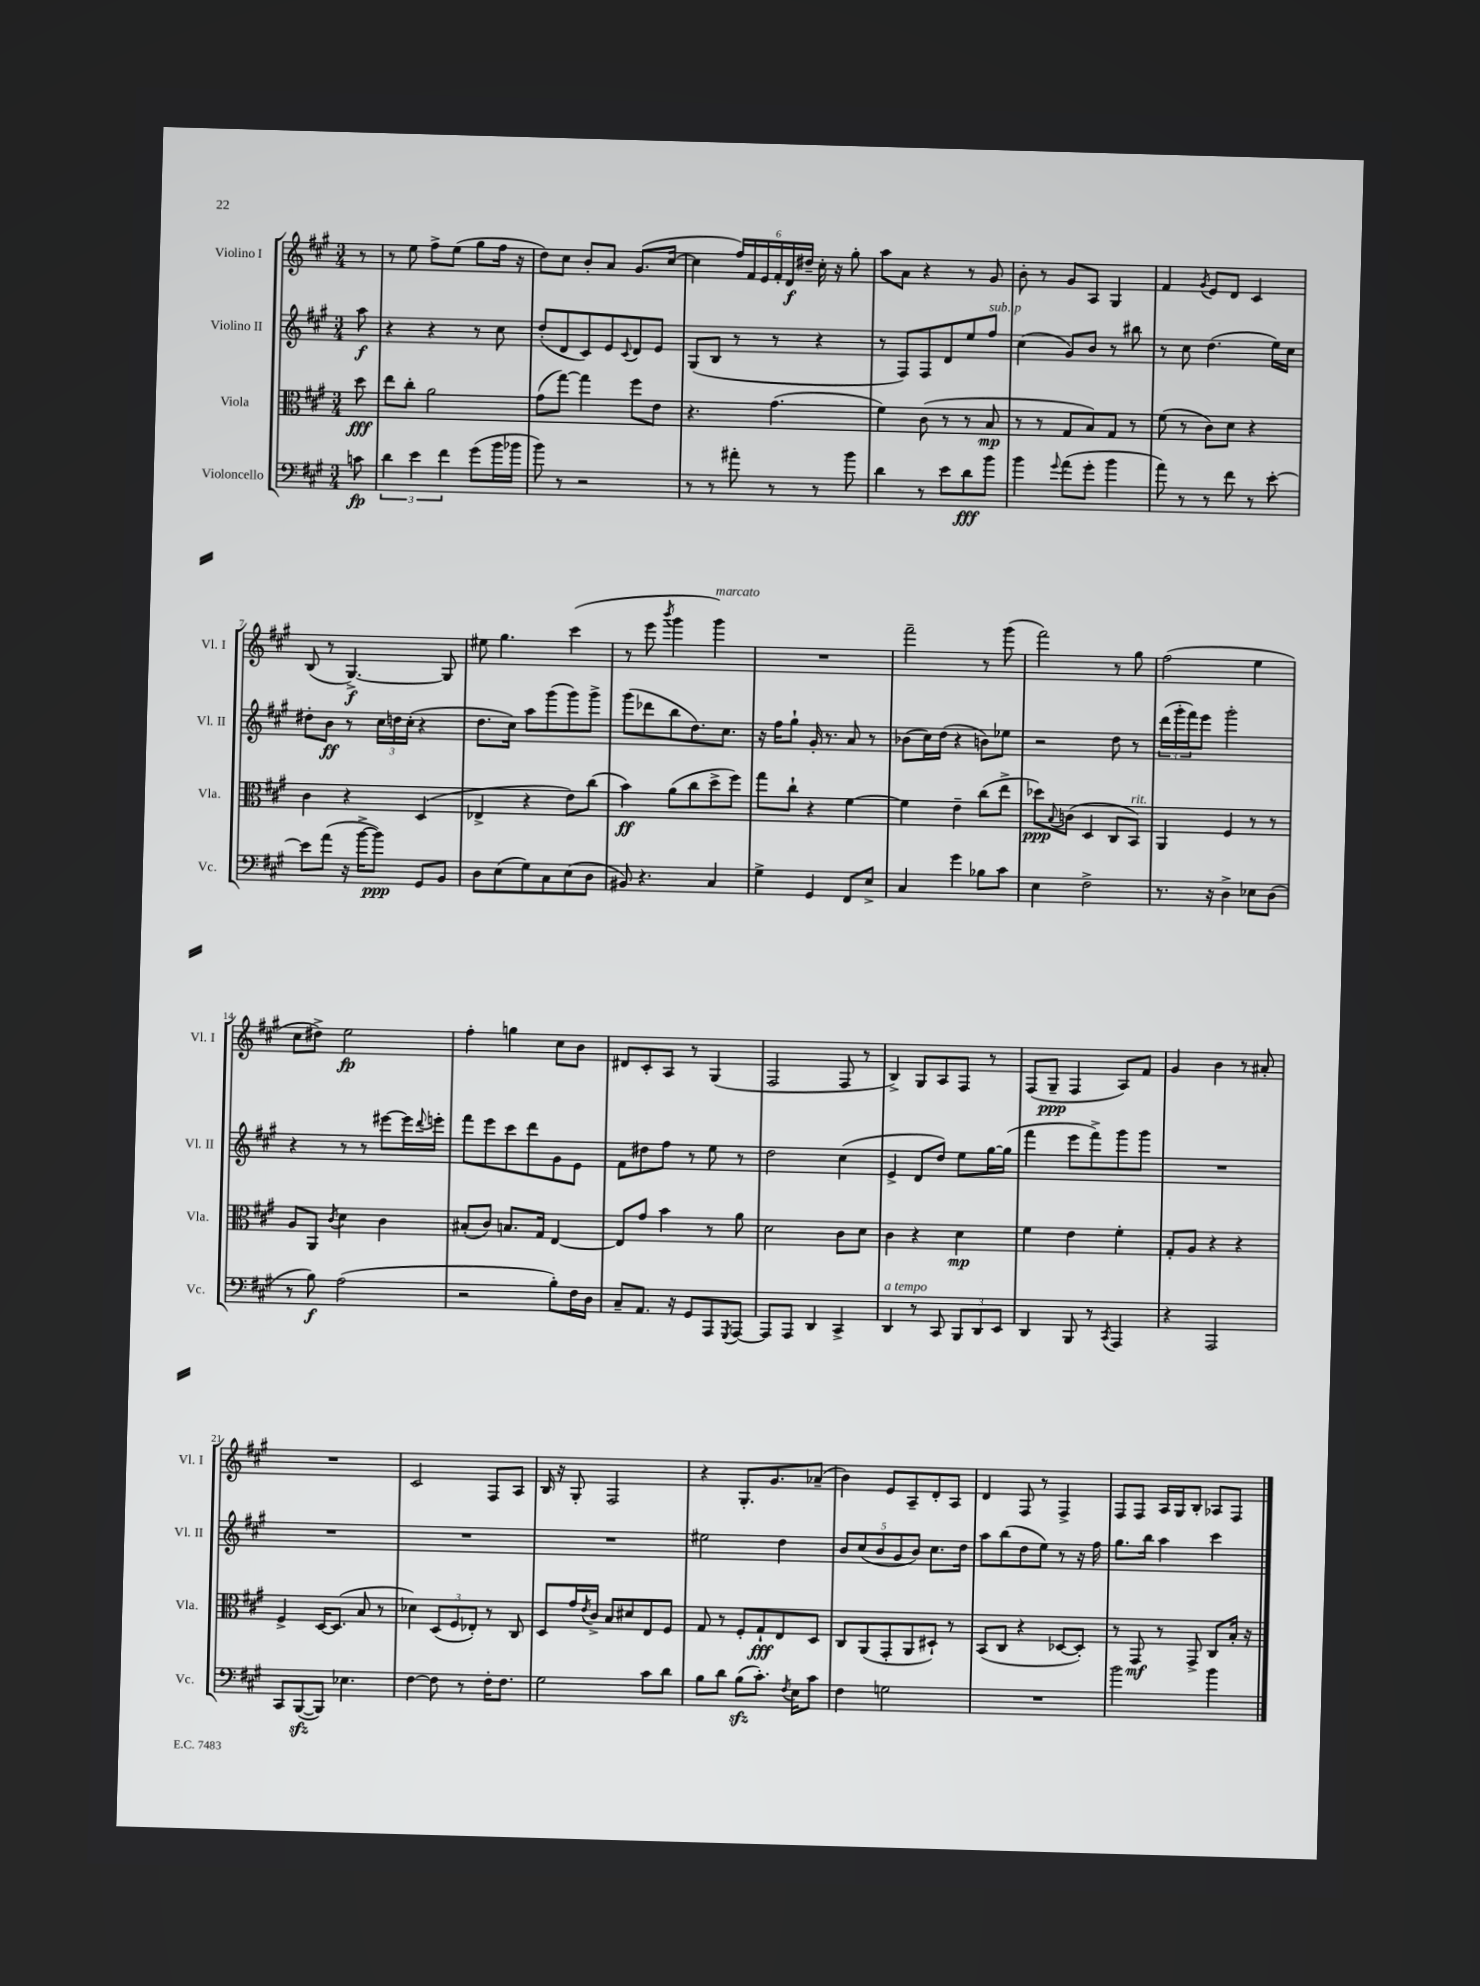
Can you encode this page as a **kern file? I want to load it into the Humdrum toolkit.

**kern	**kern	**kern	**kern
*staff4	*staff3	*staff2	*staff1
*clefF4	*clefC3	*clefG2	*clefG2
*k[f#c#g#]	*k[f#c#g#]	*k[f#c#g#]	*k[f#c#g#]
*M3/4	*M3/4	*M3/4	*M3/4
8c	8dd	8aa	8r
=	=	=	=
6d	8ee	4r	8r
.	8cc#'	.	8ee
6e	.	.	.
.	2a	4r	8ff#^
6f#	.	.	.
.	.	.	(8ee
(8g#	.	8r	8gg#
16b	.	8cc#	16ff#
16b-	.	.	16r
=	=	=	=
8b)	(8g#	(8dd'	8dd)
8r	[8gg#)	8d	8cc#
2r	4gg#]	8c#)	8b'
.	.	8e	8a
.	.	8qqc#	.
.	8ff#	8d	(8.g#
.	8e	8e	.
.	.	.	[16cc#
=	=	=	=
8r	4.r	(8G#	4cc#]
8r	.	8B	.
8a#'	.	8r	24ff#)
.	.	.	24f#
.	.	.	24e
8r	(4.g#	8r	24f#'
.	.	.	24d
.	.	.	24dd#~
8r	.	4r	16cc#'
.	.	.	16r
8b	.	.	8gg#'
=	=	=	=
4d	4f#)	8r	8aa
.	.	8F#)	8a
8r	(8c#	8F#	4r
8e	8r	8d	.
8d	8r	8ee	8r
8b	8B	8ff#	8g#
=	=	=	=
4b	8r	(4cc#	8b'
.	8r	.	8r
8qqg#	.	.	.
(8a	8G#	8g#)	8g#
8g#'	8B)	8b	8A
4b	8G#	8r	4G#
.	8r	8bb#	.
=	=	=	=
8a)	(8f#	8r	4f#
8r	8r	8cc#	.
.	.	.	8qg#
8r	8c#)	(4.dd	8e
8f#	8d	.	8d
8r	4r	.	4c#
[8e'	.	16ee)	.
.	.	16cc#	.
=	=	=	=
8e]	4c#	8dd#'	(8B
(8a	.	8b	8r
16r	4r	8r	[4.G#^)
[16b^	.	.	.
8b])	.	24cc#	.
.	.	24dd	.
.	.	(24cc#'	.
8GG#	(4D	4r	.
8BB	.	.	8G#]
=	=	=	=
8D	4E-^	8.dd	8ee#
(8E	.	.	4.gg#
.	.	16cc#)	.
8G#)	4r	8aa	.
8C#	.	(8ggg#	.
(8E	8e)	8ggg#)	(4ccc#
8D	(8cc#	8ggg#^	.
=	=	=	=
8BB#)	4b)	(8ggg#	8r
4.r	.	8ddd-	8eee
.	.	.	8qbbb
.	(8a	8bb	4ggg#
.	8cc#	8.dd)	.
4C#	8dd^	.	4ggg#)
.	.	8.cc#	.
.	8ff#)	.	.
=	=	=	=
4G#^	8gg#	16r	2.r
.	.	16ff#	.
.	8cc#`	8gg#`	.
4GG#	4r	16g#'	.
.	.	8.r	.
8FF#	[4f#	8a	.
8E^	.	8r	.
=	=	=	=
4C#	4f#]	(8b-	2fff#~
.	.	16cc#)	.
.	.	(16dd	.
4g#	4e~	4r	.
8B-	(8cc#	8b)	8r
8c#	8ee^	8ee-	(8ggg#
=	=	=	=
4E	8dd-)	2r	2fff#)
.	8qqB	.	.
.	(8c	.	.
2F#^	4D	.	.
.	8C#	8dd	8r
.	8BB)	8r	8gg#
=	=	=	=
8.r	4AA	(24ddd	(2ff#
.	.	24ggg#'	.
.	.	24fff#)	.
.	.	8eee	.
16r	.	.	.
4D^	4F#	2ggg#'	.
8E-	8r	.	4ee
(8D	8r	.	.
=	=	=	=
8r	8A	4r	8cc#
8B)	8AA	.	8dd#^)
.	8qc#	.	.
(2A	4d	8r	2ee
.	.	8r	.
.	4c#	[8eee#	.
.	.	16eee#]	.
.	.	8qqddd	.
.	.	16eee'	.
=	=	=	=
2r	(8B#'	8fff#	4ff#'
.	8c#)	8eee	.
.	8.B	8ccc#	4gg
.	.	8ddd	.
.	16G#	.	.
8B')	[4E	8g#	8cc#
16F#	.	8e	8b
16D	.	.	.
=	=	=	=
8C#~	8E]	8f#	8d#
8.AA	8g#	8dd#	8c#'
.	4b	8ff#	8A
16r	.	.	.
8GG#	.	8r	8r
8AAA	8r	8ee	(4G#
8qGGG#	.	.	.
[8AAA	8a	8r	.
=	=	=	=
8AAA]	2d	2dd	2F#
8AAA	.	.	.
4DD	.	.	.
4CC#^	8c#	(4cc#	8F#
.	8d	.	8r
=	=	=	=
4DD	4c#	4e^	4B^)
8r	4r	8d	8G#
8CC#	.	8dd)	8A
12BBB	4d	8ee	8F#
12DD	.	.	.
.	.	[16gg#	8r
12EE	.	.	.
.	.	(16gg#]	.
=	=	=	=
4DD	4f#	4fff#	(8F#
.	.	.	8G#~
8BBB	4e	8eee	4F#
8r	.	8fff#^)	.
8qCC#	.	.	.
4AAA	4f#'	8ggg#	8A)
.	.	8ggg#	8f#
=	=	=	=
4r	8G#'	2.r	4g#
.	8A	.	.
2AAA	4r	.	4b
.	4r	.	8r
.	.	.	8a#'
=	=	=	=
8CC#	4F#^	2.r	2.r
([8BBB	.	.	.
8BBB])	[16D	.	.
.	(8.D]	.	.
4.E-	.	.	.
.	8B	.	.
.	8r	.	.
=	=	=	=
[4F#	4d-)	2.r	2c#
8F#]	(12D	.	.
.	12F#	.	.
8r	.	.	.
.	12E-')	.	.
16F#'	8r	.	8F#
8.F#	.	.	.
.	8C#	.	8A
=	=	=	=
2G#	8D	2.r	16B
.	.	.	16r
.	16g#	.	8G#'
.	8qe	.	.
.	16c#^	.	.
.	8B	.	2F#
.	8d#	.	.
8c#	8E	.	.
8d	8F#	.	.
=	=	=	=
8B	8G#	2ee#	4r
8d	8r	.	.
(8B	8F#'	.	8.G#'
8.c#')	8G#`	.	.
.	.	.	8.g#
.	8E	4dd	.
8qF#	.	.	.
16E	.	.	.
8c#	8D	.	(8a-~
=	=	=	=
4F#	8C#	10b	4b)
.	.	(10cc#	.
.	(8AA	.	.
.	.	10b	.
2G	8GG#'	.	8e
.	.	10g#	.
.	8AA	.	8A~
.	.	10b)	.
.	8D#`)	8.cc#	8d'
.	8r	.	8A
.	.	16dd	.
=	=	=	=
2.r	(8BB	8aa	4d
.	8C#	(8bb	.
.	4r	8dd	8F#
.	.	8ee)	8r
.	[8D-	8r	4F#^
.	8D-'])	16r	.
.	.	16ff#	.
=	=	=	=
2b	8r	8.gg#	8F#
.	8GG#	.	8F#
.	.	16bb	.
.	8r	4aa	16A
.	.	.	16G#
.	8GG#^	.	8B'
4b	8C#	4ccc#	8A-
.	16B'	.	8F#
.	16r	.	.
==	==	==	==
*-	*-	*-	*-
